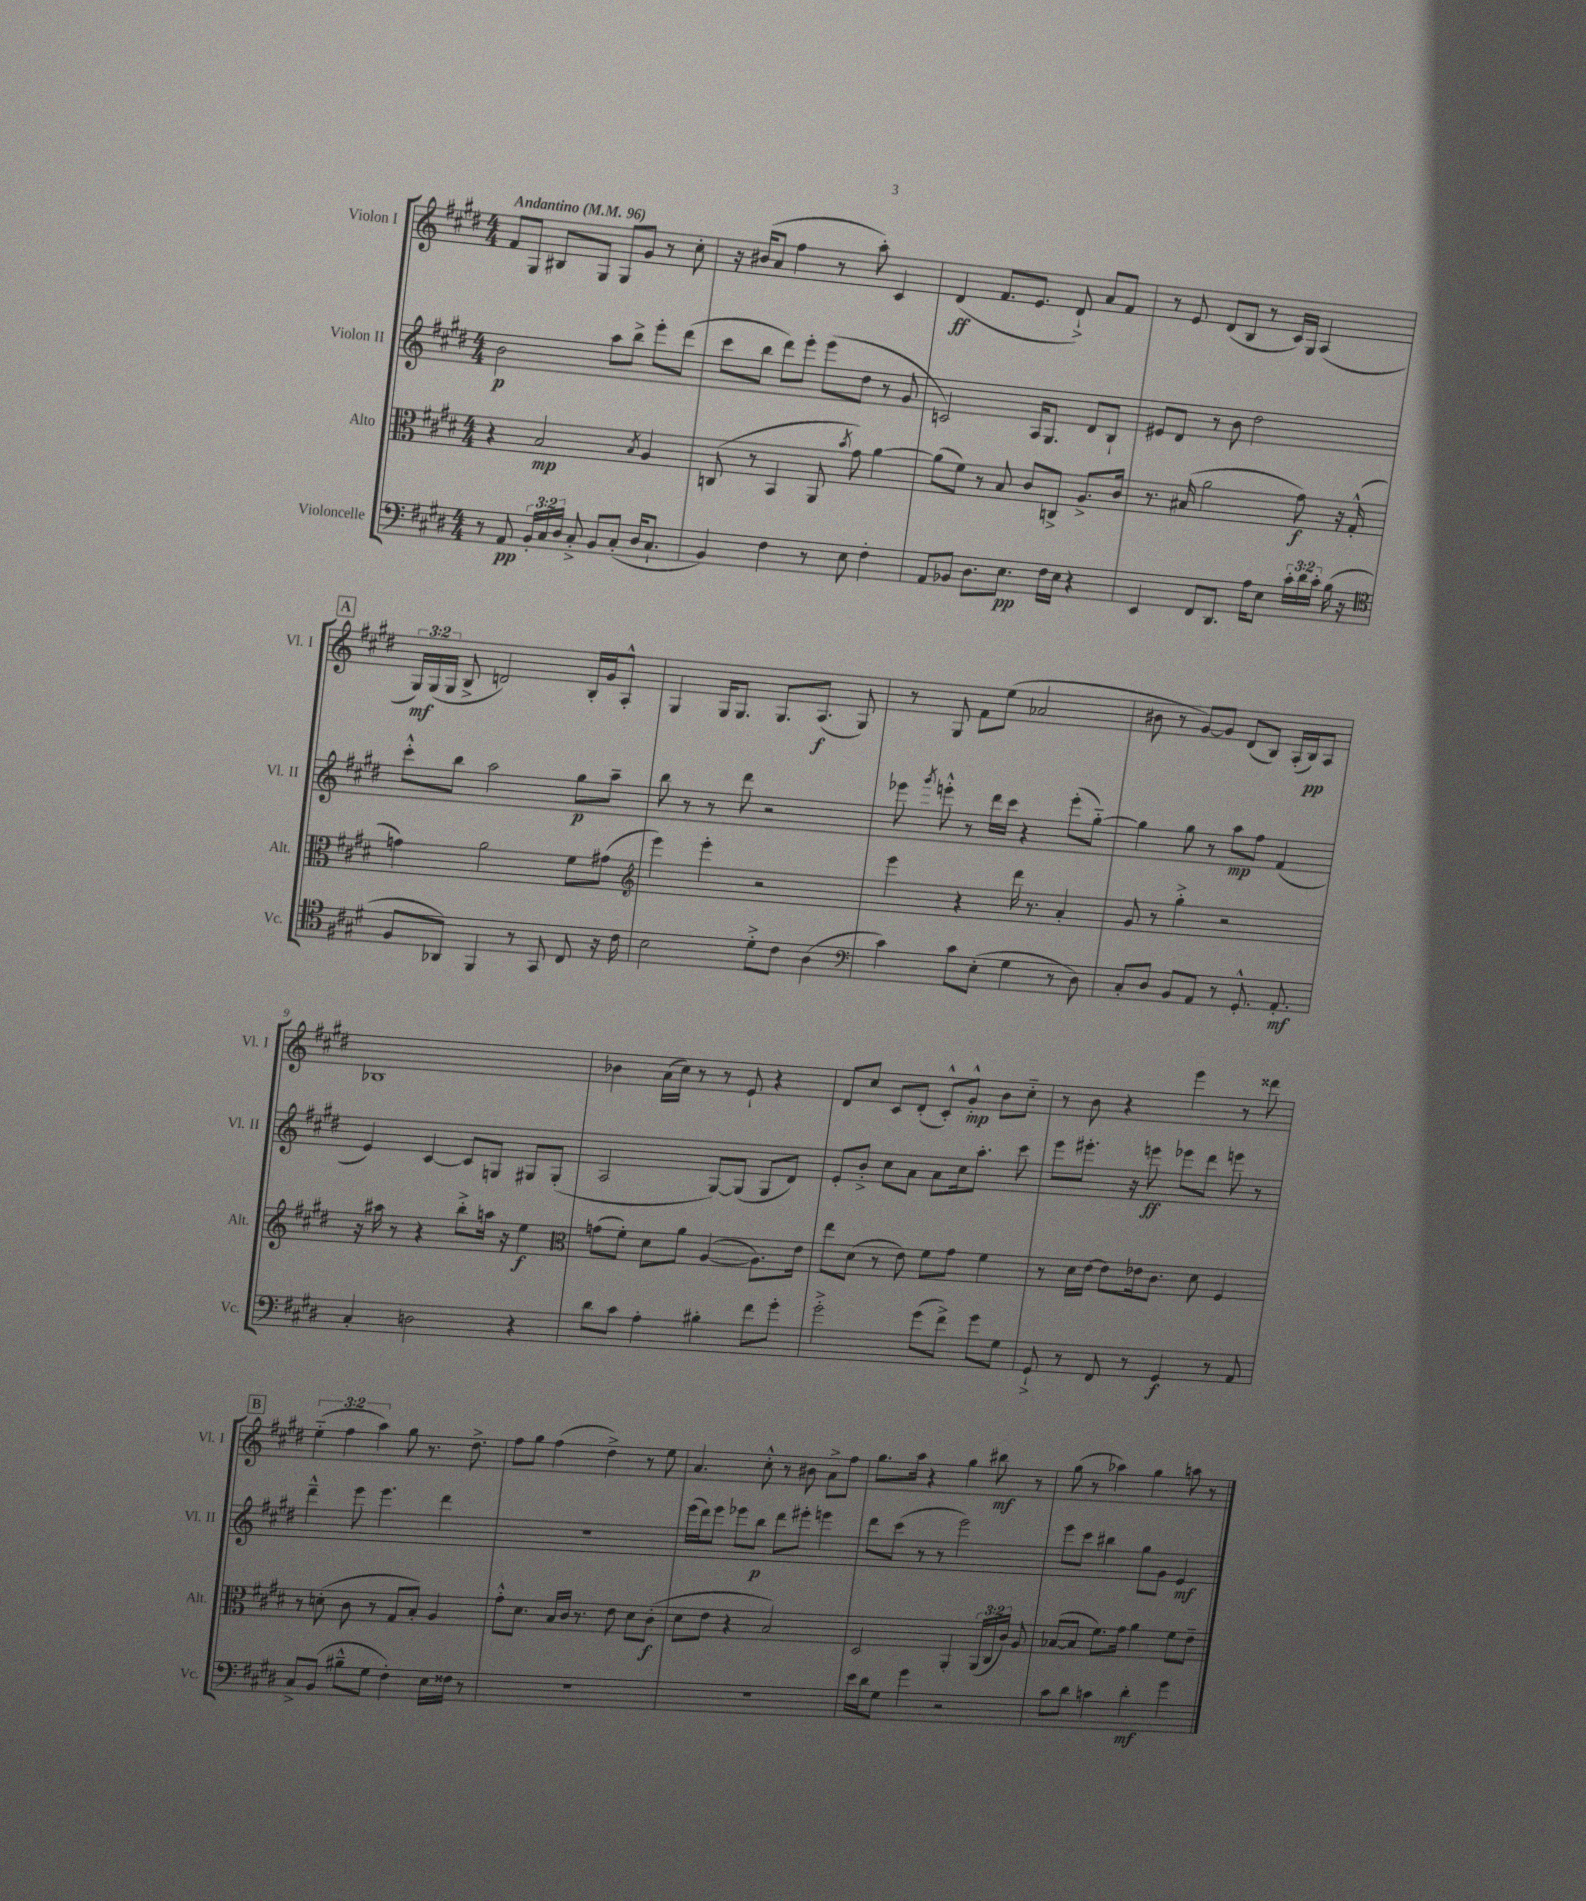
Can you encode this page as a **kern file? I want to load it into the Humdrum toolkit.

**kern	**dynam	**kern	**dynam	**kern	**dynam	**kern	**dynam
*part4	*part4	*part3	*part3	*part2	*part2	*part1	*part1
*staff4	*staff4	*staff3	*staff3	*staff2	*staff2	*staff1	*staff1
*I"Violoncelle	*	*I"Alto	*	*I"Violon II	*	*I"Violon I	*
*I'Vc.	*	*I'Alt.	*	*I'Vl. II	*	*I'Vl. I	*
*clefF4	*	*clefC3	*	*clefG2	*	*clefG2	*
*k[f#c#g#d#]	*	*k[f#c#g#d#]	*	*k[f#c#g#d#]	*	*k[f#c#g#d#]	*
*M4/4	*	*M4/4	*	*M4/4	*	*M4/4	*
*MM96	*	*MM96	*	*MM96	*	*MM96	*
=1	=1	=1	=1	=1	=1	=1	=1
!	!	!	!	!	!	!LO:TX:a:B:t=Andantino	!
8r	.	4r	.	2b\	p	8f#/L	.
8AA/	pp	.	.	.	.	8G#/J	.
24BB'/LL	.	2B/	mp	.	.	8B#X/L	.
24C#/	.	.	.	.	.	.	.
24D#/JJ	.	.	.	.	.	.	.
8C#'^/	.	.	.	.	.	8G#/J	.
8BB/L	.	.	.	8aa\L	.	8G#/L	.
(8C#'/J	.	.	.	8bb^\J	.	8g#/J	.
.	.	8qB/	.	.	.	.	.
16D#/KL	.	4A/	.	8eee'\L	.	8r	.
8.C#`/J	.	.	.	.	.	.	.
.	.	.	.	(8ddd#\J	.	8cc#'\	.
=2	=2	=2	=2	=2	=2	=2	=2
4BB/)	.	(8Cn/	.	8ccc#\L	.	16r	.
.	.	.	.	.	.	(16b#X/KL	.
.	.	8r	.	8bb\J	.	8a/J	.
4F#\	.	4BB/	.	8ddd#\L)	.	4ff#\	.
.	.	.	.	8eee'\J	.	.	.
8r	.	8AA/	.	(8eee\L	.	8r	.
.	.	8qb/	.	.	.	.	.
8E\	.	8g#\)	.	8dd#\J	.	8aa'\)	.
4F#'\	.	[4a\	.	8r	.	4c#/	.
.	.	.	.	8g#/	.	.	.
=3	=3	=3	=3	=3	=3	=3	=3
8AA/L	.	(8a\L]	.	2cn/)	.	(4d#/	ff
8BB-X/J	.	8f#\J)	.	.	.	.	.
8.D#\L	.	8r	.	.	.	8.f#/L	.
.	.	8B/	.	.	.	.	.
8.E\J	pp	.	.	.	.	8.e/J	.
.	.	8c#/L	.	16A/KL	.	.	.
.	.	.	.	8.G#/J	.	.	.
16F#\LL	.	8Cn^/J	.	.	.	8d#`^/)	.
16E\JJ	.	.	.	.	.	.	.
4r	.	8.A^/L	.	8d#/L	.	8a/L	.
.	.	.	.	8B`/J	.	8f#/J	.
.	.	16c#/Jk	.	.	.	.	.
=4	=4	=4	=4	=4	=4	=4	=4
4EE/	.	8.r	.	8e#X/L	.	8r	.
.	.	.	.	8d#/J	.	8e/	.
.	.	(16B#X/	.	.	.	.	.
8FF#/L	.	2a\	.	8r	.	(8d#/L	.
8.DD#/J	.	.	.	8b\	.	8B/J	.
.	.	.	.	2dd#\	.	8r	.
16A\KL	.	.	.	.	.	.	.
8E\J	.	.	.	.	.	16c#/LL)	.
.	.	.	.	.	.	16G#/JJ	.
24c#'\LL	.	8g#\)	f	.	.	(4A/	.
24d#\	.	.	.	.	.	.	.
24c#'\JJ	.	.	.	.	.	.	.
(16B\	.	16r	.	.	.	.	.
16r	.	(16G#'^^/	.	.	.	.	.
!!LO:LB:g=z
!!LO:REH:place=s1:t=A
=5	=5	=5	=5	=5	=5	=5	=5
*clefC4	*	*	*	*	*	*	*
8F#/L	.	4gn\)	.	8ccc#'^^\L	.	24G#/LL)	mf
.	.	.	.	.	.	(24G#/	.
.	.	.	.	.	.	24G#/JJ	.
8AA-X/J)	.	.	.	8bb\J	.	8B^/	.
4FF#/	.	2a\	.	2aa\	.	2dn/)	.
8r	.	.	.	.	.	.	.
8GG#/	.	.	.	.	.	.	.
8C#/	.	8f#\L	.	8gg#\L	p	16B'/LL	.
.	.	.	.	.	.	16g#/J	.
16r	.	(8g#X\J	.	8aa~\J	.	8A'^^/J	.
16c#\	.	.	.	.	.	.	.
=6	=6	=6	=6	=6	=6	=6	=6
*	*	*clefG2	*	*	*	*	*
2B\	.	4eee\)	.	8bb\	.	4G#/	.
.	.	.	.	8r	.	.	.
.	.	4eee'\	.	8r	.	16G#/KL	.
.	.	.	.	.	.	8.G#/J	.
.	.	.	.	8ddd#\	.	.	.
8d#'^\L	.	2r	.	2r	.	8.G#/L	.
8c#\J	.	.	.	.	.	.	.
.	.	.	.	.	.	(8.A/J	f
(4A\	.	.	.	.	.	.	.
.	.	.	.	.	.	8G#/)	.
=7	=7	=7	=7	=7	=7	=7	=7
*clefF4	*	*	*	*	*	*	*
4c#\)	.	4eee\	.	8eee-X\	.	8r	.
.	.	.	.	8qggg#/	.	.	.
.	.	.	.	8eeen'^^\	.	8G#/	.
8c#\L	.	4r	.	8r	.	8f#\L	.
(8E'\J	.	.	.	16ddd#\LL	.	(8ee\J	.
.	.	.	.	16ccc#\JJ	.	.	.
4G#\	.	16ddd#\	.	4r	.	2a-X/	.
.	.	8.r	.	.	.	.	.
8r	.	4a'/	.	(8eee'\L	.	.	.
8D#\)	.	.	.	[8gg#\J)	.	.	.
=8	=8	=8	=8	=8	=8	=8	=8
8C#'/L	.	8g#/	.	4gg#\]	.	8b#X\	.
8D#/J	.	8r	.	.	.	8r	.
8BB/L	.	4gg#'^\	.	8gg#\	.	[8g#/L)	.
8AA/J	.	.	.	8r	.	8g#/J]	.
8r	.	2r	.	8aa\L	mp	(8d#/L	.
8.GG#'^^/	.	.	.	8ff#\J	.	8B/J)	.
.	.	.	.	(4f#/	.	(16A'/LL	.
8.AA'/	mf	.	.	.	.	16B/J)	pp
.	.	.	.	.	.	8A/J	.
!!LO:LB:g=z
=9	=9	=9	=9	=9	=9	=9	=9
4C#'/	.	16r	.	4e/)	.	1B-X	.
.	.	16aa#X\	.	.	.	.	.
.	.	8r	.	.	.	.	.
2Dn\	.	4r	.	[4c#/	.	.	.
.	.	8bb'^\L	.	8c#/L]	.	.	.
.	.	16aan\Jk	.	8Gn/J	.	.	.
.	.	16r	.	.	.	.	.
4r	.	4ee\	f	8G#X/L	.	.	.
.	.	.	.	(8G#'/J	.	.	.
=10	=10	=10	=10	=10	=10	=10	=10
*	*	*clefC3	*	*	*	*	*
8d#\L	.	(8gn\L	.	2A/	.	4b-X\	.
8c#\J	.	8f#'\J)	.	.	.	.	.
4A'\	.	8d#\L	.	.	.	(16a\LL	.
.	.	.	.	.	.	16cc#\JJ)	.
.	.	8a\J	.	.	.	8r	.
4B#X'\	.	([4A/	.	[8G#/L)	.	8r	.
.	.	.	.	(8G#/J]	.	8e`/	.
8f#\L	.	8.A\L])	.	8G#/L	.	4r	.
8g#'\J	.	.	.	8d#/J)	.	.	.
.	.	16e\Jk	.	.	.	.	.
=11	=11	=11	=11	=11	=11	=11	=11
2g#'^\	.	8ee\L	.	8e'/L	.	8d#/L	.
.	.	(8d#\J	.	8b'^/J	.	8cc#/J	.
.	.	8r	.	8cc#\L	.	8c#/L	.
.	.	8e\)	.	8a\J	.	(8d#'/J	.
(8g#\L	.	8f#\L	.	8a\L	.	8c#'^^/L)	.
8f#^\J)	.	8g#\J	.	16cc#\k	.	8g#'^^/J	mp
.	.	.	.	8.aa'\J	.	.	.
8g#\L	.	4f#\	.	.	.	8b\L	.
8G#\J	.	.	.	8ccc#\	.	8cc#\J	.
=12	=12	=12	=12	=12	=12	=12	=12
8GG#`^/	.	8r	.	8eee\L	.	8r	.
8r	.	16d#\LL	.	8.eee#X'\J	.	8b\	.
.	.	[16e\JJ	.	.	.	.	.
8FF#/	.	8e\L]	.	.	.	4r	.
.	.	.	.	16r	.	.	.
8r	.	16e-X\k	.	8eeen\	ff	.	.
.	.	8.c#\J	.	.	.	.	.
4GG#/	f	.	.	8eee-X\L	.	4eee\	.
.	.	8d#\	.	8ddd#\J	.	.	.
8r	.	4F#/	.	8eeen\	.	8r	.
8AA/	.	.	.	8r	.	8ddd##X\	.
!!LO:LB:g=z
!!LO:REH:place=s1:t=B
=13	=13	=13	=13	=13	=13	=13	=13
8C#^/L	.	8r	.	4ddd#~^^\	.	(6ee\	.
(8BB/J	.	(8dn'\	.	.	.	.	.
.	.	.	.	.	.	6ff#\	.
8B#X~^^\L	.	8c#\	.	8eee\	.	.	.
.	.	.	.	.	.	6aa\)	.
8G#\J	.	8r	.	4.eee\	.	.	.
4F#'\)	.	8G#/L	.	.	.	8gg#\	.
.	.	8B'/J)	.	.	.	8.r	.
16E\LL	.	4A/	.	4ddd#\	.	.	.
16F##X\JJ	.	.	.	.	.	8.dd#^\	.
8r	.	.	.	.	.	.	.
=14	=14	=14	=14	=14	=14	=14	=14
1r	.	8g#'^^\L	.	1r	.	8ff#\L	.
.	.	8.d#\J	.	.	.	8gg#\J	.
.	.	.	.	.	.	(4ff#\	.
.	.	16B/LL	.	.	.	.	.
.	.	16c#/JJ	.	.	.	.	.
.	.	8.r	.	.	.	.	.
.	.	.	.	.	.	4dd#^\)	.
.	.	8e\	.	.	.	.	.
.	.	8d#\L	.	.	.	8r	.
.	.	(8c#'\J	f	.	.	8ee\	.
=15	=15	=15	=15	=15	=15	=15	=15
1r	.	8d#\L	.	(16eee\LL	.	4.a/	.
.	.	.	.	16ddd#\J)	.	.	.
.	.	8e\J	.	8eee\J	.	.	.
.	.	4r	.	8eee-X\L	.	.	.
.	.	.	.	8bb\J	p	8cc#'^^\	.
.	.	2B/)	.	8ddd#\L	.	8r	.
.	.	.	.	8eee#X'\J	.	8b#X\	.
.	.	.	.	4eeen\	.	8a^\L	.
.	.	.	.	.	.	8ff#\J	.
=16	=16	=16	=16	=16	=16	=16	=16
16e\LL	.	2D#/	.	8ddd#\L	.	8.gg#\L	.
16d#\J	.	.	.	.	.	.	.
8G#\J	.	.	.	(8ccc#\J	.	.	.
.	.	.	.	.	.	16aa\Jk	.
4g#\	.	.	.	8r	.	4r	.
.	.	.	.	8r	.	.	.
2r	.	4AA'/	.	2eee\)	.	4gg#\	.
.	.	(24AA/LL	.	.	.	8bb#X\	mf
.	.	24C#/	.	.	.	.	.
.	.	24c#/JJ)	.	.	.	.	.
.	.	8A/	.	.	.	8r	.
=17	=17	=17	=17	=17	=17	=17	=17
8c#\L	.	([8B-X/L	.	8eee\L	.	(8gg#\	.
8d#\J	.	8B-/J]	.	8ccc#\J	.	8r	.
4cn\	.	8.f#\L)	.	4bb#X\	.	4aa-X\)	.
.	.	16g#\Jk	.	.	.	.	.
4d#'\	mf	4a\	.	8gg#\L	.	4gg#\	.
.	.	.	.	8g#\J	.	.	.
4g#\	.	8f#\L	.	4e/	mf	8aan\	.
.	.	8e~\J	.	.	.	8r	.
==	==	==	==	==	==	==	==
*-	*-	*-	*-	*-	*-	*-	*-
